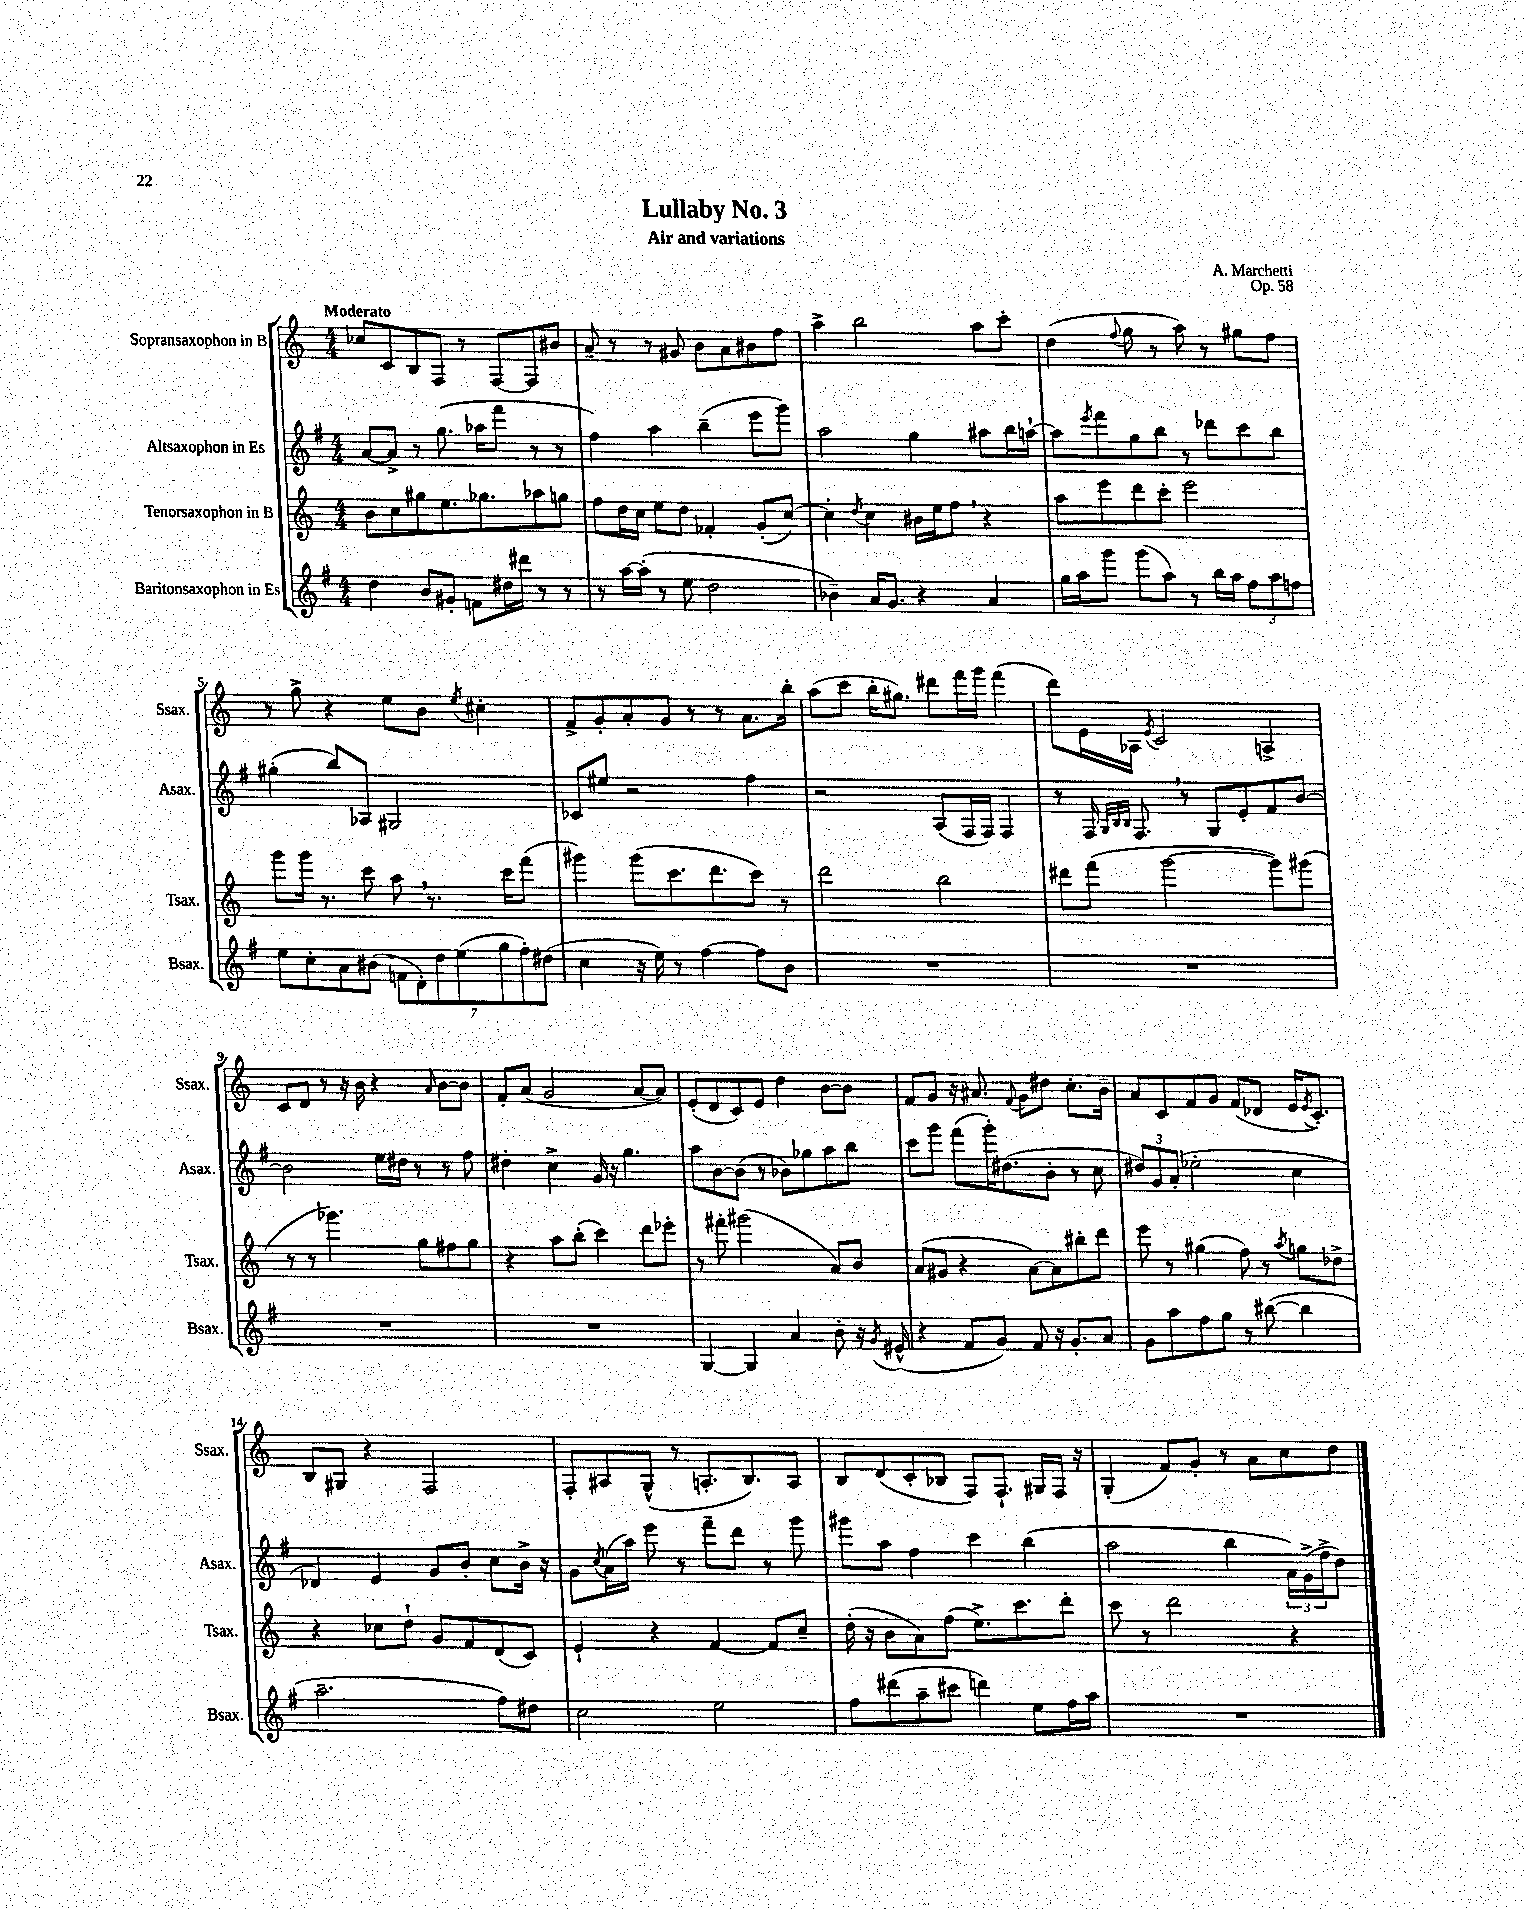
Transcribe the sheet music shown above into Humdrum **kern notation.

**kern	**kern	**kern	**kern
*part4	*part3	*part2	*part1
*staff4	*staff3	*staff2	*staff1
*I"Baritonsaxophon in Es	*I"Tenorsaxophon in B	*I"Altsaxophon in Es	*I"Sopransaxophon in B
*I'Bsax.	*I'Tsax.	*I'Asax.	*I'Ssax.
*clefG2	*clefG2	*clefG2	*clefG2
*k[f#]	*k[]	*k[f#]	*k[]
*M4/4	*M4/4	*M4/4	*M4/4
=1	=1	=1	=1
!	!	!	!LO:TX:a:B:t=Moderato
4dd\	8b\L	[8a/L	8cc-X/L
.	8cc\	8a^/J]	8c/
8b/L	8gg#X\	8r	8B/
8g#X'/J	8.ee\	(8.gg\	8F/J
8fn\L	.	.	8r
.	8.gg-X\	16aa-X\KL	.
16dd#X\L	.	8fff#\J	[8F/L
16ddd#X\JJ	.	.	.
8r	8aa-X\	8r	8F/]
8r	8ggn\J	8r	8b#X/J
=2	=2	=2	=2
8r	8ff\L	4ff#\)	8a~/
[16aa\LL	16dd\L	.	8r
(16aa'\JJ]	16cc\JJ	.	.
8r	8ee\L	4aa\	8r
8ee\	8dd\J	.	8g#X/
2dd\	4f-X'/	(4bb~\	8b\L
.	.	.	8a\
.	(8g'/L	8eee\L	8b#X\
.	[8cc/J)	8ggg\J)	8ff\J
=3	=3	=3	=3
4b-X~\)	4cc'\]	2aa\	4aa^\
.	8qdd/	.	.
16a/KL	4cc\	.	2bb\
8.g/J	.	.	.
4r	16b#X\LL	4gg\	.
.	16ee\J	.	.
.	8ff,\J	.	.
4a/	4r	8aa#X\L	8aa\L
.	.	16bb\L	8ccc'\J
.	.	[16aan`\JJ	.
=4	=4	=4	=4
16gg\LL	8aa\L	8aa\L]	(4dd\
16aa\J	.	.	.
.	.	8qeee/	.
8ggg\J	8eee\	8fff#\	.
.	.	.	8qqff/
(8ggg\L	8ddd\	8gg\	8gg\
8aa\J)	8ccc'\J	8bb\J	8r
8r	2eee\	8r	8aa\)
16bb\LL	.	8ddd-X\L	8r
16aa\JJ	.	.	.
12ff#\L	.	8ccc\	8gg#X\L
12aa\	.	.	.
.	.	8bb\J	8ff\J
12ffn\J	.	.	.
!!LO:LB:g=z
=5	=5	=5	=5
8ee\L	8ggg\L	(4gg#X'\	8r
8cc'\	16ggg\Jk	.	8gg^\
.	8.r	.	.
8a\	.	8bb/L)	4r
(8b#X\J	8ccc\	8A-X/J	.
14fn\L	8aa,\	2G#X/	8ee\L
14d'\)	.	.	.
.	8.r	.	8b\J
14dd\	.	.	.
(14ee\	.	.	.
.	.	.	8qee/
.	.	.	4cc#X'\
14gg\	.	.	.
.	16ccc\KL	.	.
14ff#'\)	.	.	.
.	(8fff\J	.	.
(14dd#X\J	.	.	.
=6	=6	=6	=6
4cc\	4ggg#X\)	8c-X/L	8f^/L
.	.	8ee#X/J	8g'/
16r	(8ggg#\L	2r	8a'/
16ee\)	.	.	.
8r	8.ccc\	.	8g/J
[4ff#\	.	.	8r
.	8.ddd\	.	.
.	.	.	8r
8ff#\L]	8ccc\J)	4ff#\	8.a\L
8b\J	8r	.	.
.	.	.	16bb'\Jk
=7	=7	=7	=7
1r	2ddd\	2r	(8aa\L
.	.	.	8ccc\J
.	.	.	16bb'\KL
.	.	.	8.gg#X\J)
.	2bb\	(8A/L	8ddd#X\L
.	.	16F#/L	16fff\L
.	.	16F#/JJ)	16ggg\JJ
.	.	4F#/	(4fff\
=8	=8	=8	=8
1r	8ddd#X\L	8r	8ddd\L)
.	(8fff\J	16F#/	16e\L
.	.	32qqG/LLL	.
.	.	32qqB/	.
.	.	32qqB/JJJ	.
.	.	8.F#,/	16A-X\JJ
.	.	.	8qe/
.	[2ggg\	.	2c/
.	.	8r	.
.	.	8G/L	.
.	.	8e'/	.
.	8ggg\L])	8f#/	4An^/
.	(8ggg#X\J	[8b/J	.
!!LO:LB:g=z
=9	=9	=9	=9
1r	8r	2b\]	8c/L
.	8r	.	8d/J
.	4.ggg-X\)	.	8r
.	.	.	16r
.	.	.	16b\
.	.	16ee\LL	4r
.	.	16dd#X\JJ	.
.	8gg\L	8r	.
.	.	.	16qqa/
.	8ff#X\	8r	[8b\L
.	8gg\J	8ff#\	8b\J]
=10	=10	=10	=10
1r	4r	4dd#X'\	8f'/L
.	.	.	(8a/J
.	8aa\L	4cc^\	2g/
.	(8bb'\J	.	.
.	4ccc\)	16g/	.
.	.	16r	.
.	.	4.gg\	.
.	8ddd\L	.	[8a/L
.	8eee-X'\J	.	8a/J])
=11	=11	=11	=11
[4G/	8r	8aa\L	(8e'/L
.	8fff#X'\	[8b\	8d/
4G/]	(2ggg#X\	(8b\J]	8c/)
.	.	8r	8e/J
4a/	.	8b-X\L)	4dd\
.	.	8gg-X\	.
8b'\	8a/L)	8aa\	[8b\L
16r	8b/J	8bb\J	8b\J]
8qg/	.	.	.
(16e#X^^/	.	.	.
=12	=12	=12	=12
4r	(8a/L	8ccc\L	8f/L
.	8g#X/J	8ggg\J	8g/J
8f#/L	4r	(8fff#\L	16r
.	.	.	8.a#X/
8g/J)	.	16ggg'\K)	.
.	.	(8.dd#X\	.
.	.	.	8qqf/
8f#/	[8a\L)	.	8g\L
16r	8a\]	8b'\J	8dd#X\J
8.g'/L	.	.	.
.	8bb#X'\	8r	8.cc'\L
8a/J	8ddd\J	8cc\	.
.	.	.	16b~\Jk
=13	=13	=13	=13
8g\L	8eee\	12dd#X/L)	8a/L
.	.	12g/	.
8aa\	8r	.	8c/
.	.	(12a'/J	.
8ff#\	(4gg#X\	2ee-X'\	8f/
8gg\J	.	.	8g/J
8r	8ff\)	.	(8f/L
([8bb#X\	8r	.	8d-X/J
.	8qaa/	.	.
4bb#\]	8ggn\L	4cc\	16e/KL
.	.	.	8qe/
.	.	.	8.c'/J)
.	8dd-X^\J	.	.
!!LO:LB:g=z
=14	=14	=14	=14
2.aa~\	4r	4d-X/)	8B/L
.	.	.	8G#X/J
.	8cc-X\L	4e/	4r
.	8dd`\J	.	.
.	8g/L	8g/L	2F/
.	8f/	8b'/J	.
8ff#\L)	(8d/	8cc\L	.
8dd#X\J	8c/J)	16b^\Jk	.
.	.	16r	.
=15	=15	=15	=15
2cc\	4e`/	8g\L	8F'/L
.	.	8qcc/	.
.	.	(16a\L	8A#X/
.	.	16aa\JJ)	.
.	4r	8eee\	(8G^^/J
.	.	8r	8r
2ee\	[4f/	8fff#~\L	8.An'/L
.	.	8ddd\J	.
.	.	.	8.B/)
.	8f/L]	8r	.
.	8cc~/J	8ggg\	8A/J
=16	=16	=16	=16
8ff#\L	(16dd'\	8ggg#X\L	8B/L
.	16r	.	.
(8ddd#X\	8b\L	8aa\J	(8d/
8aa~\	8a\)	4ff#\	8c'/
8ccc#X\J	(8ff\J	.	8B-X/J
4dddn\)	8.ee^\L)	4ccc\	8F/L)
.	.	.	8.F`/J
.	8.ccc\	.	.
8ee\L	.	(4bb\	.
.	.	.	16G#X/LL
16ff#\L	8ddd'\J	.	16F/JJ
16aa\JJ	.	.	16r
=17	=17	=17	=17
1r	8ccc\	2aa\	(4G'/
.	8r	.	.
.	2ddd\	.	8f/L)
.	.	.	8g'/J
.	.	4bb\	8r
.	.	.	8a\L
.	4r	24a\LL)	8cc\
.	.	(24g^\	.
.	.	24ff#^\J	.
.	.	8dd\J)	8dd\J
==	==	==	==
*-	*-	*-	*-
